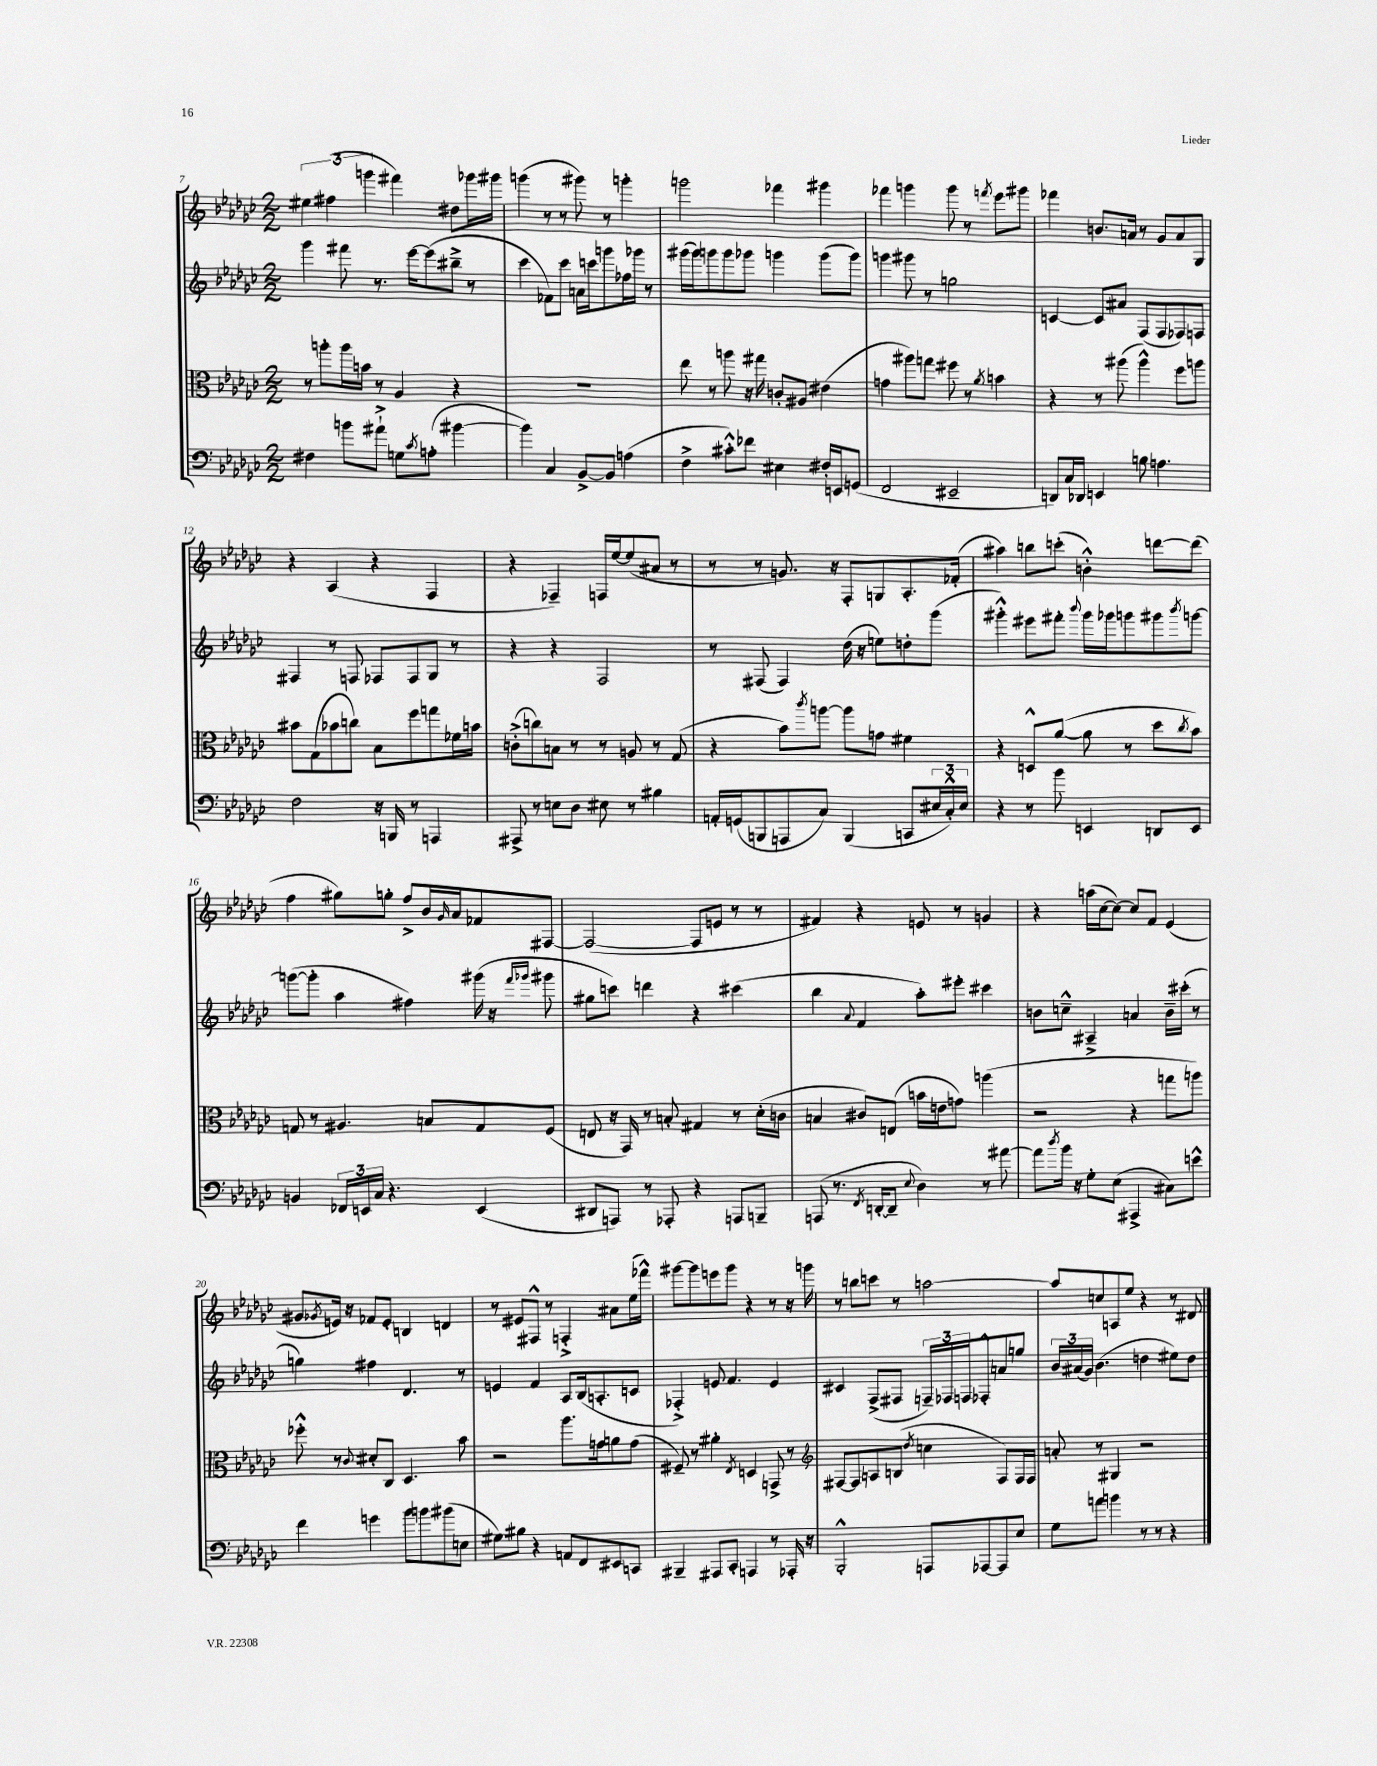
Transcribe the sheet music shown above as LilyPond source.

<<
\new StaffGroup <<
\new Staff = "s0" {
    \clef treble \key ges \major \numericTimeSignature \time 2/2
    \tuplet 3/2 { eis''4 fis''4( g'''4 } fis'''4) dis''8 ges'''16 gis'''16 |
    g'''4( r8 r8 gis'''8) r8 g'''4-. |
    g'''2 fes'''4 gis'''4 |
    fes'''4 g'''4 g'''8 r8 \acciaccatura { f'''8 } ees'''8 gis'''8 |
    fes'''4 b'8. a'16 r8 ges'8 a'8 ges8 |
    r4 aes4( r4 f4 |
    r4 fes4--) f16 ees''16~ ees''8( ais'8 r8 |
    r8 r8 g'8.) r16 f8-. g8 aes8.-. fes'16-.( |
    ais''4) b''8 c'''8-.( b'4-.-^) d'''8~ d'''8( |
    f''4 gis''8) g''8-. f''8-> bes'16 \grace { ges'16 } aes'16 fes'8 fis8~ |
    fis2~( fis8 e'8 r8 r8 |
    fis'4) r4 e'8 r8 g'4 |
    r4 a''16( ces''16~ ces''8~) ces''8 f'8 ees'4( |
    gis'8 \acciaccatura { ges'8 } e'16) r16 fes'8 e'8-. b4 d'4 |
    r8 eis'8 fis8-^ r8 f4-.-> ais'8 ees''16( fes'''16-^) |
    gis'''8~ gis'''8 e'''8 gis'''8 r4 r8 r16 g'''16 |
    r8 b''8 c'''8 r8 a''2~ |
    a''8 c''8 a8 ees''8 r4 r8 dis'8 \bar "|." |
}
\new Staff = "s1" {
    \clef treble \key ges \major \numericTimeSignature \time 2/2
    ges'''4 fis'''8 r8. ees'''16~ ees'''8( bis''8---> r8 |
    ces'''4 fes'8) ces'''8 a'16 c'''16 g'''8 fes''16 ges'''16 r8 |
    gis'''16( gis'''16) g'''8 g'''8 ges'''8 g'''4 g'''8( g'''8) |
    g'''4 gis'''8 r8 g''2 |
    c'4~ c'8 ais'8 f8( f8 fes8) f8 |
    fis4 r8 f8 fes8 fes8 ges8 r8 |
    r4 r4 f2 |
    r8 fis8( fis4) des''16( r16 e''8) d''8-. ges'''8( |
    gis'''4-.-^) eis'''8 fis'''8-. \appoggiatura { bes'''8 } gis'''16 ges'''16 g'''8 gis'''8 \acciaccatura { bes'''8 } g'''8~ |
    g'''8~( g'''8-. aes''4 fis''4) gis'''16( r16 \grace { f'''16 ges'''16 } gis'''8 |
    gis''8 c'''8) d'''4 r4 cis'''4( |
    bes''4 \appoggiatura { aes'8 } f'4 aes''8-.) eis'''8-. cis'''4 |
    b'8 c''8---^ ais4---> a'4 b'16-- cis'''16-.( r8 |
    g''4) fis''4 des'4. r8 |
    e'4 f'4 aes8 bes16( a8.-. c'8 |
    fes4-.->) e'8 f'4. e'4 |
    cis'4 f8->( fis8 \tuplet 3/2 { f16--) fes16 f16 } fes8-.-^ a'8 g''8 |
    \tuplet 3/2 { bes'16 ais'16( ges'16) } bes'4.( d''4 eis''8) d''8 \bar "|." |
}
\new Staff = "s2" {
    \clef alto \key ges \major \numericTimeSignature \time 2/2
    r8 a''8-. a''16 b'16 r8 aes4 r4 |
    R1 |
    ees''8 r8 a''8 r16 gis''16 c'8-. ais8 eis'4( |
    g'4 ais''8) g''8 fis''8 r8 \acciaccatura { aes'8 } b'4 |
    r4 r8 ais''8( ais''4-^) f''8 a''8 |
    bis'8 ges8( bes'8 c''8) bes8 f''8 g''8 fes'16 b'16 |
    c'8-.->( c''8) b8 r8 r8 a8 r8 ges8( |
    r4 bes'8) \acciaccatura { ces'''8 } a''8~ a''8 g'8 fis'4 |
    r4 d8-^ aes'8~( aes'8 r8 des''8 \acciaccatura { ces''8 } bes'8) |
    g8 r8 ais4. b8 g8 f8( |
    e8 r16 ges,16) r8 b8-. gis4 r8 des'16-.( c'16 |
    b4 cis'8) e8( b'16 e'16 g'8) a''4( |
    r2 r4 g''8 a''8) |
    fes''8-.-^ r8 \appoggiatura { ces'8 } dis'8-. ces8 des4. bes'8 |
    r2 aes''8. g'16 a'8 g'8( |
    fis8--) r8 ais'4-. \acciaccatura { ees8 } d4 g,8-> r8 |
    \clef treble fis8~ fis8 a8 b8( \acciaccatura { des''8 } c''4 fis8) fis16 fis16 |
    a'8-. r8 gis4 r2 \bar "|." |
}
\new Staff = "s3" {
    \clef bass \key ges \major \numericTimeSignature \time 2/2
    fis4 b'8 ais'8-!-> g8 \acciaccatura { ces'8 } a8-.( bis'4~ |
    bis'4) ces4 bes,8~-> bes,8 a4( |
    f4-> cis'8-.-^) fes'8 eis4 fis16-. e,16 g,8( |
    f,2 eis,2-- |
    d,8) ces16 des,16 e,4 b8 a4. |
    f2 r16 b,,16 r8 a,,4 |
    ais,,8-> r8 e8 des8 eis8 r8 bis4 |
    a,16-. g,16( b,,8 a,,8 ces8) b,,4( c,8 \tuplet 3/2 { eis16 ces16-.-^) eis16 } |
    r4 r8 bes'8 e,4 d,8 e,8 |
    b,4 \tuplet 3/2 { fes,16 e,16 ces16 } r4. e,4( |
    dis,8 a,,8) r8 aes,,8-. r4 a,,8 b,,8-- |
    a,,8( r8. \acciaccatura { f,8 } d,16~-. d,8-- \appoggiatura { ees8 } des4) r8 ais'8~ |
    ais'8 \acciaccatura { des''8 } bes'16 r16 ges8-. ees8( ais,,4-> cis8) e'8-^ |
    f'4 g'4 bes'8 b'8 bis'8( e8 |
    gis8) bis8 r4 a,8 f,8 eis,8 c,8 |
    bis,,4-- ais,,8 ces,8-. a,,4 r8 aes,,16-. r16 |
    bes,,2-.-^ a,,8 aes,,8~ aes,,8 ees8 |
    ges8 a'8 b'4 r8 r8 r4 \bar "|." |
}
>>
>>
\layout { \context { \Score currentBarNumber = #7 } }
